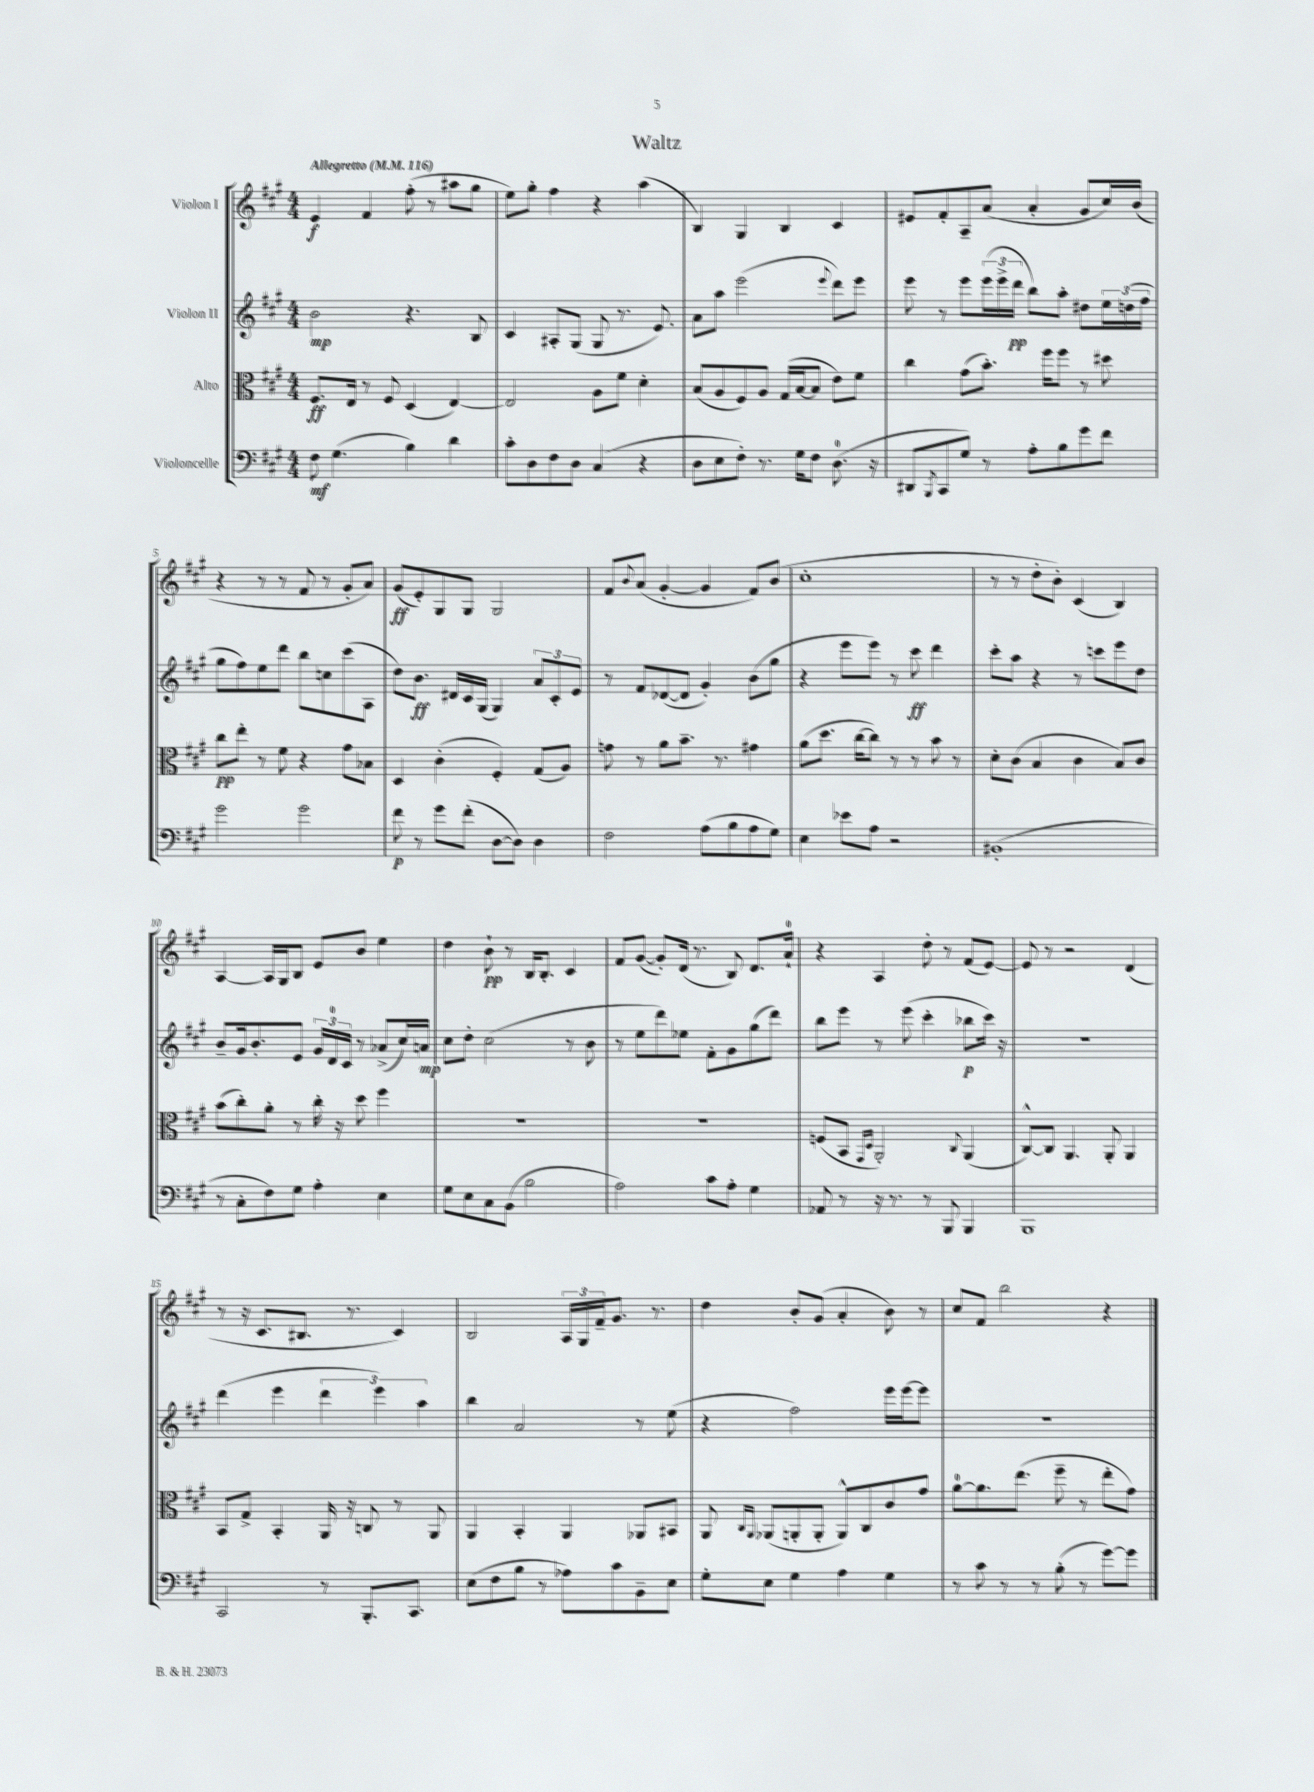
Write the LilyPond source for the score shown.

\header { title = "Waltz" }
<<
\new StaffGroup <<
\new Staff = "s0" \with { instrumentName = "Violon I" } {
    \clef treble \key a \major \numericTimeSignature \time 4/4 \tempo "Allegretto" 4 = 116
    e'4\f fis'4 fis''8-.( r8 ais''8 gis''8 |
    e''8) gis''8-. fis''4 r4 a''4( |
    b4) gis4 b4 cis'4 |
    eis'8 fis'8-. a8-- a'8( a'4-. gis'8 cis''16) b'16( |
    r4 r8 r8 fis'8 r8 gis'8-. a'8) |
    gis'8\ff( e'8-.) gis8 gis8 gis2 |
    fis'8 \appoggiatura { b'8 } a'8( gis'4~-. gis'4 fis'8) b'8( |
    cis''1-. |
    r8 r8 d''8-. b'8-.) cis'4( b4) |
    a4~ a16 gis16 b8 e'8 b'8 e''4 |
    d''4 b'8-!\pp r8 b16 b8.-. cis'4 |
    fis'8 gis'8~( gis'8-.) d'16( r8. b8) d'8. a'16-0-! |
    r4 a4 d''8-. r8 fis'8( e'8~) |
    e'8 r8 r2 d'4( |
    r8 r16 cis'8. bis8. r8. cis'4) |
    b2 \tuplet 3/2 { a16 gis16 fis'16-- } gis'8. r8. |
    d''4 b'8-. gis'8( a'4-. b'8) r8 |
    cis''8 fis'8 b''2 r4 \bar "|." |
}
\new Staff = "s1" \with { instrumentName = "Violon II" } {
    \clef treble \key a \major \numericTimeSignature \time 4/4
    b'2\mp r4. b8 |
    cis'4 ais8-. gis8( gis8 r8. e'8.) |
    a'8 a''8 e'''2( \appoggiatura { e'''8 } d'''8) e'''8 |
    e'''8 r8 e'''8 \tuplet 3/2 { e'''16( e'''16-> d'''16\pp } b''8) a''8-. dis''8 \tuplet 3/2 { e''16 d''16( fis''16 } |
    gis''8 fis''8) e''8 d'''8 b''8 c''8 cis'''8( a8 |
    d''8) b'8.\ff dis'16 cis'16 gis16( gis4) \tuplet 3/2 { a'8 cis'8-. e'8 } |
    r8 fis'8 des'8~( des'8 gis'4-.) b'8( gis''8 |
    r4 e'''8 e'''8) r8 cis'''8\ff d'''4 |
    cis'''8-. a''8 r4 r8 c'''8 e'''8 d''8 |
    b'8-- gis'16 b'8.-. e'8 \tuplet 3/2 { gis'16 d'16-0 cis'16 } r8 aes'8->( cis''16) a'16\mp |
    cis''8 d''8-. cis''2( r8 b'8 |
    r8 e''8 d'''8) ees''8 fis'8-. gis'8 gis''8( d'''8) |
    b''8 e'''8 r8 e'''8( cis'''4-. bes''8\p cis'''16) r16 |
    R1 |
    d'''4( e'''4 \tuplet 3/2 { d'''4 e'''4) a''4 } |
    b''4 a'2 r8 e''8( |
    r4 fis''2) e'''16 e'''16~ e'''8 |
    R1 \bar "|." |
}
\new Staff = "s2" \with { instrumentName = "Alto" } {
    \clef alto \key a \major \numericTimeSignature \time 4/4
    fis8.\ff e16 r8 fis8 d4( e4~) |
    e2 a8 fis'8 d'4-. |
    b8( a8 fis8) a8 gis16( b16~ b8 e'8) fis'8 |
    cis''4 gis'8( b'8.-.) fis''16 fis''8 r8 dis''8 |
    cis''8\pp e''8-. r8 fis'8 r4 gis'8 bes8 |
    d4 cis'4-.( fis4-.) gis8( a8) |
    g'8 r8 a'8 b'8.-- r8. gis'4 |
    a'8( d''8. cis''16~ cis''8) r8 r8 b'8 r8 |
    d'8-. cis'8( b4 cis'4 b8) cis'8 |
    b'8( cis''8-.) a'8-. r8 cis''16-. r16 d''8 fis''4 |
    R1 |
    R1 |
    f8( b,8 \grace { gis,16 d16 } a,2-.) \appoggiatura { cis8 } a,4( |
    cis8~-^) cis8 a,4. a,8-. a,4 |
    b,8 gis8-> b,4-. a,16 r16 c8 r8 a,8 |
    a,4 b,4-. a,4 aes,8 bis,8 |
    a,8 \grace { cis16 a,16 } aes,8( a,8-. a,8-. a,8-^) cis8 cis'8 gis'8 |
    a'8-0~ a'8. e''8.( fis''8-- r8 e''8-. gis'8) \bar "|." |
}
\new Staff = "s3" \with { instrumentName = "Violoncelle" } {
    \clef bass \key a \major \numericTimeSignature \time 4/4
    fis8\mf gis4.( b4) d'4 |
    cis'8-. d8 fis8 d8 cis4( r4 |
    d8 e8 fis8-.) r8. gis16 fis8 d8.-0( r16 |
    dis,8 \acciaccatura { b,,8 } cis,8 gis8) r8 a8-. b8 gis'8 fis'8 |
    gis'2 gis'2 |
    fis'8\p r8 gis'8 fis'8-.( d8~ d8) d4 |
    fis2 a8( b8 a8 gis8) |
    e4 ees'8 a8 r2 |
    bis,1-.( |
    r8 cis8-. fis8) gis8 a4-. e4 |
    gis8 e8 cis8 b,8( b2 |
    a2) cis'8 a8-. gis4 |
    aes,8 r8 r16 r8. r8 b,,8 b,,4 |
    b,,1 |
    cis,2 r8 b,,8.-. cis,8. |
    e8( fis8 b8 r8 aes8) cis'8 b,8-- e8 |
    gis8-. e8 gis4 a4 gis4 |
    r8 cis'8 r8 r8 b8-.( r8 gis'8~) gis'8 \bar "|." |
}
>>
>>
